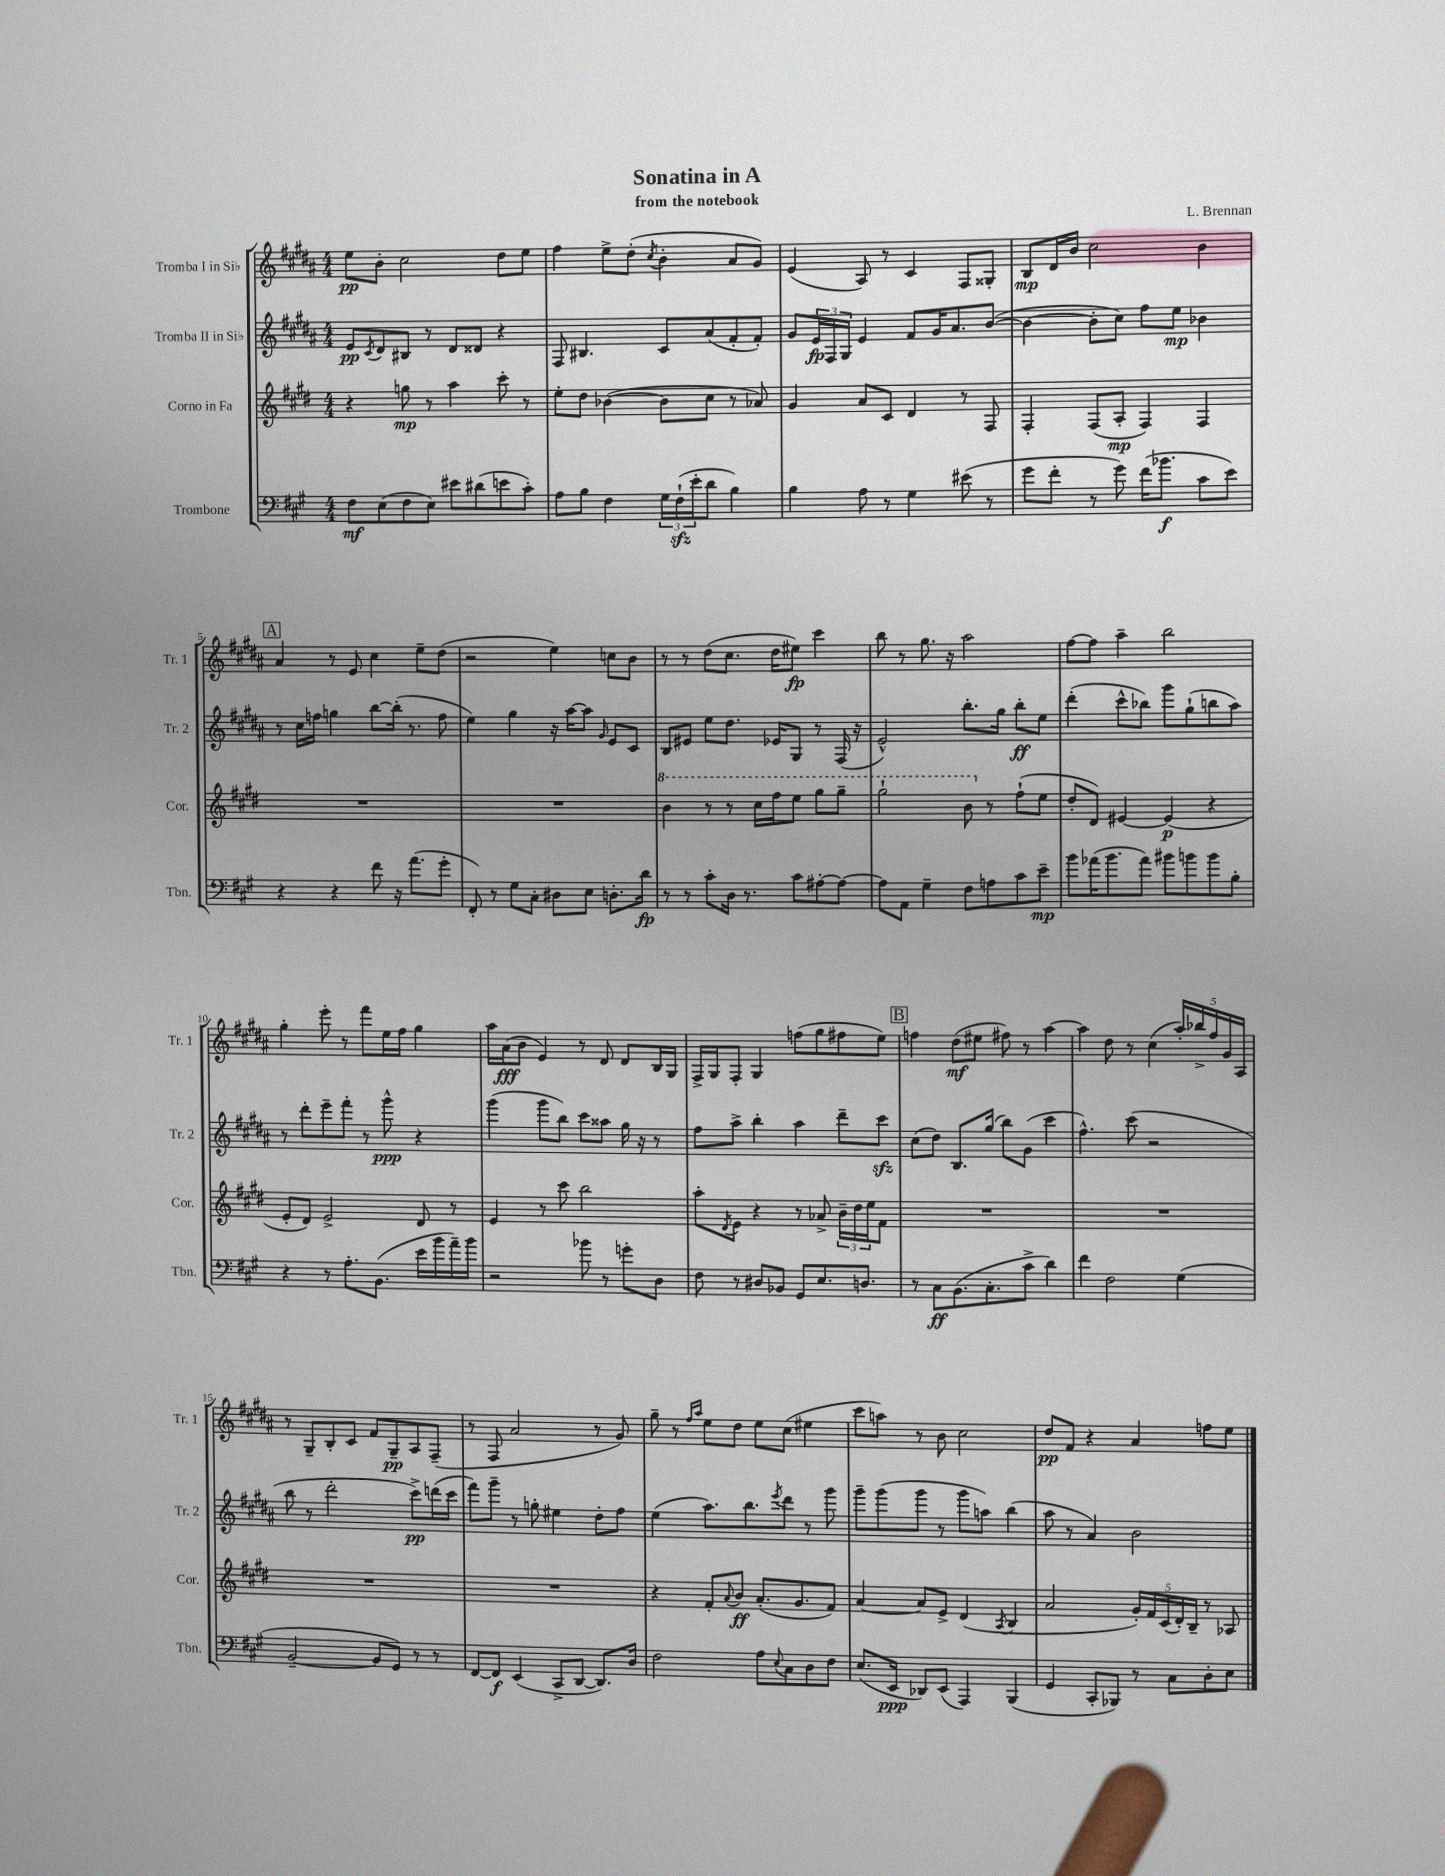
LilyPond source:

\header { title = "Sonatina in A" composer = "L. Brennan" subtitle = "from the notebook" }
<<
\new StaffGroup <<
\new Staff = "s0" \with { instrumentName = "Tromba I in Sib" shortInstrumentName = "Tr. 1" } {
    \clef treble \key b \major \numericTimeSignature \time 4/4
    e''8\pp b'8-. cis''2 dis''8 e''8 |
    fis''4 e''8-> dis''8-.( \acciaccatura { cis''8 } b'4-. ais'8 gis'8) |
    e'4( ais8) r8 cis'4 fis8 gisis8-. |
    b8\mp dis'16 b'16 cis''2 b'4 |
    \mark \markup { \box "A" } ais'4 r8 e'8 cis''4 e''8-- dis''8( |
    r2 e''4) c''8 b'8 |
    r8 r8 dis''8( cis''8. dis''16 eis''8\fp) cis'''4 |
    b''8 r8 gis''8. r16 ais''2 |
    fis''8~ fis''8 ais''4-- b''2 |
    gis''4-. e'''8-. r8 fis'''8 e''16 fis''16 gis''4 |
    ais''16 ais'16\fff( b'8 e'4) r8 dis'8 dis'8 b16 gis16 |
    fis16-> gis16 fis8-. gis4 f''8( gis''8 fis''8 e''8) |
    \mark \markup { \box "B" } f''4 dis''8\mf( eis''8 fis''8) r8 ais''4~ |
    ais''4 dis''8 r8 cis''4( \tuplet 5/4 { ais''16-.) bes''16-> fis''16 gis'16 ais16 } |
    r8 gis8-- b8-. cis'8 fis'8 gis8--\pp ais8 fis8--( |
    r8 fis8 ais'2 r8 gis'8) |
    gis''8-- r8 \grace { fis''16 ais''16 } e''8 dis''8 e''8 cis''8( eis''4 |
    cis'''8 a''8) r8 b'8 cis''2 |
    dis''8\pp fis'8 r4 ais'4 f''8 e''8 \bar "|." |
}
\new Staff = "s1" \with { instrumentName = "Tromba II in Sib" shortInstrumentName = "Tr. 2" } {
    \clef treble \key b \major \numericTimeSignature \time 4/4
    e'8\pp \acciaccatura { cis'8 } dis'8 bis8 r8 dis'8 disis'8 r4 |
    fis8 bis4. cis'8 ais'8( fis'8-. fis'8-.) |
    gis'8 \tuplet 3/2 { e'16\fp fis16 gis16 } e'4 fis'8 gis'16 ais'8. b'8~( |
    b'4~ b'8-. cis''8) fis''8 e''8\mp bes'4 |
    \mark \markup { \box "A" } r8 cis''16 f''16 g''4 b''8~ b''16-.( r8. f''8 |
    e''4) gis''4 r16 ais''16~ ais''8 \grace { gis'16 } e'8 cis'8 |
    b8 eis'8 e''8 dis''8. ees'16 gis8 r8 fis16( r16 |
    e'2-^) b''8.-. gis''16 b''8-.\ff e''8 |
    dis'''4-.( cis'''8-^ bes''8) gis'''8 gis''8-!( b''8 ais''8) |
    r8 dis'''8-. e'''8-- fis'''8-. r8 gis'''8-^\ppp r4 |
    gis'''4( gis'''8 b''8) cis'''8 aisis''8 gis''16 r16 r8 |
    fis''8 ais''8-> b''4-. ais''4 dis'''8-- cis'''8\sfz |
    \mark \markup { \box "B" } cis''8( dis''8) b8. gis''16( b''8) gis'8( cis'''4 |
    fis''4.-^) cis'''8( r2 |
    b''8 r8 dis'''2-. cis'''8->\pp) d'''16( cis'''16 |
    fis'''8) gis'''8-- r8 g''8-. eis''4 dis''8-. fis''8 |
    e''4( ais''8.) b''8. \acciaccatura { e'''8 } dis'''8 r8 gis'''8 |
    gis'''8-- gis'''8( gis'''8 r8 gis'''8 a''8) b''4( |
    ais''8 r8 ais'4) b'2 \bar "|." |
}
\new Staff = "s2" \with { instrumentName = "Corno in Fa" shortInstrumentName = "Cor." } {
    \clef treble \key e \major \numericTimeSignature \time 4/4
    r4 g''8\mp r8 a''4 cis'''8-. r8 |
    e''8-. dis''8 bes'4~( bes'8 cis''8 r8 aes'8) |
    gis'4 a'8 cis'8 dis'4 r8 fis8 |
    fis4-. fis8( a8-.\mp fis4) fis4 |
    \mark \markup { \box "A" } R1 |
    R1 |
    \ottava #1 b''4 r8 r8 cis'''16 fis'''16 e'''8 gis'''8 gis'''8-- |
    gis'''2-! b''8 \ottava #0 r8 fis''8-!( e''8 |
    dis''8-. dis'8) eis'4~ eis'4\p( r4 |
    e'8-. dis'8) e'2-> dis'8 r8 |
    e'4 r8 cis'''8 b''2 |
    a''8-. \acciaccatura { dis'8 } e'8 r4 r8 aes'8-> \tuplet 3/2 { b'16-- dis''16 e''16 } fis'8 |
    \mark \markup { \box "B" } R1 |
    R1 |
    R1 |
    R1 |
    r4 fis'8-. \appoggiatura { a'8 } b'8\ff a'8.-.( gis'8. fis'8) |
    a'4~ a'8 e'8-> dis'4( \acciaccatura { a8 } b4 |
    a'2 \tuplet 5/4 { gis'16-.) fis'16 cis'16( dis'16-.) b16-- } r8 aes8 \bar "|." |
}
\new Staff = "s3" \with { instrumentName = "Trombone" shortInstrumentName = "Tbn." } {
    \clef bass \key a \major \numericTimeSignature \time 4/4
    fis8\mf e8( fis8 e8) eis'8 dis'8( e'8 cis'8-.) |
    a8 b8 fis4 \tuplet 3/2 { gis16 fis16-!\sfz( e'16-. } d'8 b4) |
    b4 a8 r8 gis4 eis'8( r8 |
    gis'8 fis'8-. r8 gis'8) fis'16( bes'8.\f cis'8 e'8) |
    \mark \markup { \box "A" } r4 r4 fis'8 r16 a'8.( gis'8-. |
    fis,8-.) r8 gis8 cis8-. dis8 e8 d8.-. d'16\fp |
    r8 r8 cis'8-. d16 r8. cis'8 ais8~-. ais8~ |
    ais8 a,8 gis4-- fis8 a8 cis'8 e'8--\mp |
    b'8 aes'16( b'8. aes'8) bis'8 b'8 b'8 b8-. |
    r4 r8 a8.-. b,8.( e'16 b'16 a'16--) b'16 |
    r2 bes'8 r8 g'8-. d8 |
    fis8 r8 dis8 bes,8 gis,8 e8. d8. |
    \mark \markup { \box "B" } r8 cis8\ff b,8.( cis8.-. cis'8-> d'4) |
    fis'4 fis2 gis4( |
    b,2~-- b,8 gis,8) r8 r8 |
    fis,8~ fis,8\f e,4( cis,8-> d,8~ d,8.) d16 |
    fis2 a8 \appoggiatura { e8 } cis8 d8 fis8 |
    e8.( e,16\ppp des,8) e,8( a,,4) b,,4( |
    gis,4 cis,8-. bes,,8) r8 cis8 d8-. e8 \bar "|." |
}
>>
>>
